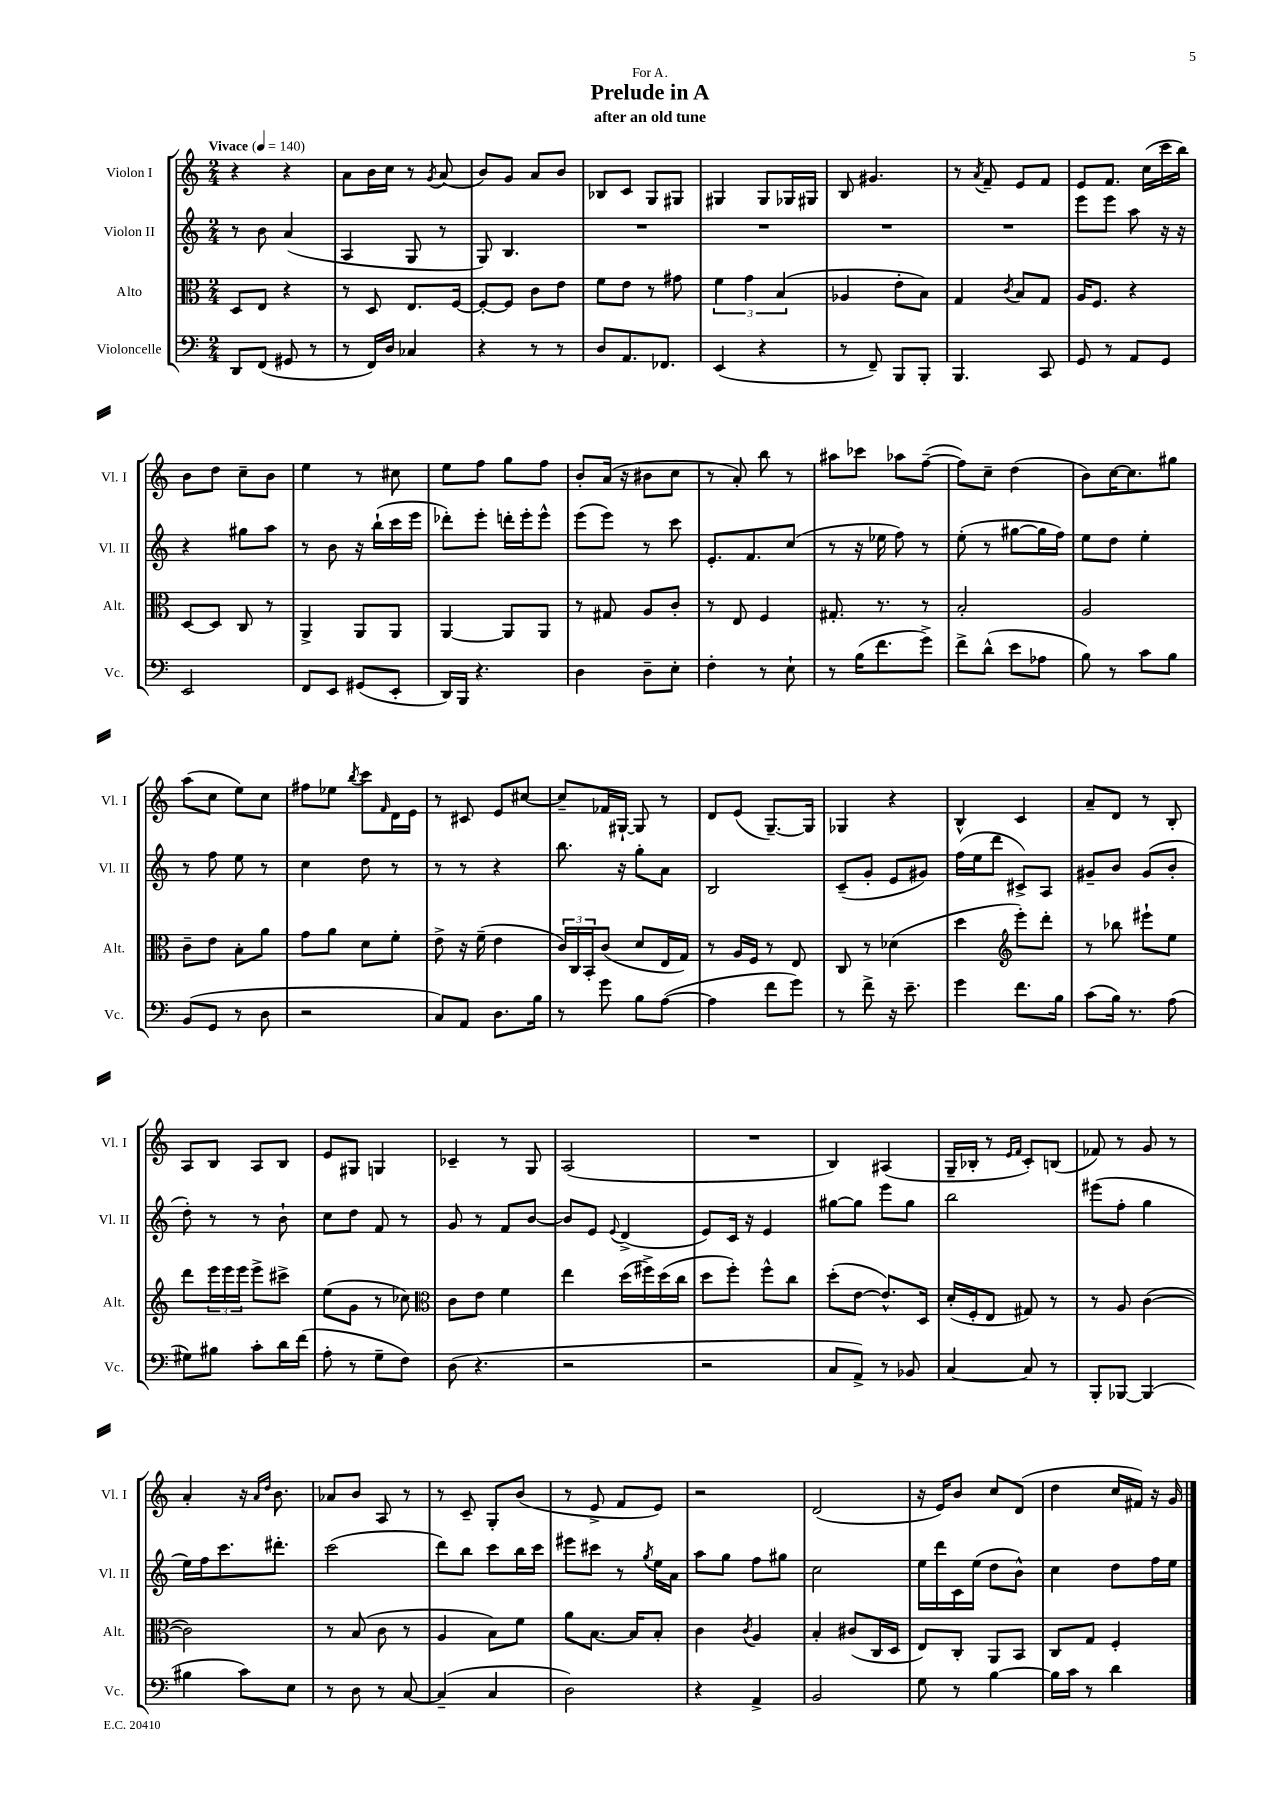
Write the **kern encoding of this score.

**kern	**kern	**kern	**kern
*part4	*part3	*part2	*part1
*staff4	*staff3	*staff2	*staff1
*I"Violoncelle	*I"Alto	*I"Violon II	*I"Violon I
*I'Vc.	*I'Alt.	*I'Vl. II	*I'Vl. I
*clefF4	*clefC3	*clefG2	*clefG2
*k[]	*k[]	*k[]	*k[]
*M2/4	*M2/4	*M2/4	*M2/4
*MM140	*MM140	*MM140	*MM140
=1	=1	=1	=1
!	!	!	!LO:TX:a:B:t=Vivace
8DD/L	8D/L	8r	4r
(8FF/J	8E/J	8b\	.
8GG#X/	4r	(4a/	4r
8r	.	.	.
=2	=2	=2	=2
8r	8r	4A/	8a\L
16FF/LL)	8D/	.	16b\L
16D/JJ	.	.	16cc\JJ
4C-X/	8.E/L	8G/	8r
.	.	.	8qg/
.	.	8r	(8a/
.	[16F/Jk	.	.
=3	=3	=3	=3
4r	8F'/L_	8G/)	8b/L)
.	8F/J]	4.B/	8g/J
8r	8c\L	.	8a/L
8r	8e\J	.	8b/J
=4	=4	=4	=4
8D/L	8f\L	2r	8B-X/L
8.AA/	8e\J	.	8c/J
.	8r	.	8G/L
8.FF-X/J	.	.	.
.	8g#X\	.	8G#X/J
=5	=5	=5	=5
(4EE/	6f\	2r	4G#X/
.	6g\	.	.
4r	.	.	8G#/L
.	(6B/	.	.
.	.	.	16G-X/L
.	.	.	16G#X/JJ
=6	=6	=6	=6
8r	4A-X/	2r	8B/
8FF~/)	.	.	4.g#X/
8BBB/L	8e'\L	.	.
8BBB'/J	8B\J)	.	.
=7	=7	=7	=7
4.BBB/	4G/	2r	8r
.	.	.	8qa/
.	.	.	8f~/
.	8qc/	.	.
.	8B/L	.	8e/L
8CC/	8G/J	.	8f/J
=8	=8	=8	=8
8GG/	16A/KL	8eee\L	8e/L
.	8.F/J	.	.
8r	.	8eee\J	8.f/J
8AA/L	4r	8aa\	.
.	.	.	(16cc\LL
8GG/J	.	16r	16ccc\
.	.	16r	16bb\JJ)
!!LO:LB:g=z
=9	=9	=9	=9
2EE/	[8D/L	4r	8b\L
.	8D/J]	.	8dd\J
.	8C/	8gg#X\L	8cc~\L
.	8r	8aa\J	8b\J
=10	=10	=10	=10
8FF/L	4AA^/	8r	4ee\
8EE/J	.	8b\	.
(8GG#X/L	8AA/L	16r	8r
.	.	(16bb`\LL	.
8EE'/J	8AA/J	16ccc\	8cc#X\
.	.	16eee\JJ	.
=11	=11	=11	=11
16DD/LL)	[4AA/	8ddd-X'\L)	8ee\L
16BBB/JJ	.	.	.
4.r	.	8eee'\J	8ff\J
.	8AA/L]	16dddn'\LL	8gg\L
.	.	16eee'\J	.
.	8AA/J	8eee^^\J	8ff\J
=12	=12	=12	=12
4D\	8r	(8eee\L	8b'/L
.	8G#X/	8eee\J)	(16a/Jk
.	.	.	16r
8D~\L	8A/L	8r	8b#X\L
8E'\J	8c'/J	8ccc\	8cc\J
=13	=13	=13	=13
4F'\	8r	8.e'/L	8r
.	8E/	.	8a'/)
.	.	8.f/	.
8r	4F/	.	8bb\
8E`\	.	(8cc/J	8r
=14	=14	=14	=14
8r	8.G#X'/	8r	8aa#X\L
(16B\KL	.	16r	8ccc-X\J
8.f\	8.r	16ee-X\	.
.	.	8ff\)	8aa-X\L
8g^\J)	8r	8r	([8ff~\J
=15	=15	=15	=15
8f^\L	2B'/	(8ee'\	8ff\L])
(8d^^\J	.	8r	8cc~\J
8e\L	.	[8gg#X\L	(4dd\
8A-X\J	.	16gg#\L]	.
.	.	16ff\JJ)	.
=16	=16	=16	=16
8B\)	2A/	8ee\L	8b\L)
8r	.	8dd\J	[16cc\K
.	.	.	8.cc\]
8c\L	.	4ee'\	.
8B\J	.	.	8gg#X\J
!!LO:LB:g=z
=17	=17	=17	=17
(8BB/L	8c~\L	8r	(8aa\L
8GG/J	8e\J	8ff\	8cc\J
8r	8B'\L	8ee\	8ee\L)
8D\	8a\J	8r	8cc\J
=18	=18	=18	=18
2r	8g\L	4cc\	8ff#X\L
.	8a\J	.	8ee-X\J
.	.	.	8qbb/
.	8d\L	8dd\	8ccc\L
.	.	.	16qqf/
.	8f'\J	8r	16d\L
.	.	.	16e\JJ
=19	=19	=19	=19
8C/L)	8e^\	8r	8r
8AA/J	16r	8r	8c#X/
.	(16f~\	.	.
8.D\L	4e\	4r	8e/L
.	.	.	[8cc#X/J
16B\Jk	.	.	.
=20	=20	=20	=20
8r	24c/LL)	8.bb\	8cc#~/L]
.	24C/	.	.
.	24BB'/J	.	.
8g\	(8c/J	.	16f-X/L
.	.	16r	[16G#X`/JJ
8B\L	8d/L	8gg'\L	8G#/]
([8A\J	16E/L	8a\J	8r
.	16G/JJ)	.	.
=21	=21	=21	=21
4A\]	8r	2B/	8d/L
.	16A/LL	.	(8e/J
.	16F/JJ	.	.
8f\L	8r	.	[8.G~/L)
8g\J)	8E/	.	.
.	.	.	16G/Jk]
=22	=22	=22	=22
8r	8C/	(8c~/L	4G-X/
8f^\	8r	8g'/J	.
16r	(4d-X\	8e/L	4r
8.e~\	.	.	.
.	.	8g#X/J)	.
=23	=23	=23	=23
4g\	4dd\	(16ff\LL	4B^^/
.	.	16ee\J	.
.	.	8ddd\J	.
*	*clefG2	*	*
8.f\L	8eee'\L)	8c#X^/L)	4c/
.	8ddd'\J	8A/J	.
16B\Jk	.	.	.
=24	=24	=24	=24
(8c\L	8r	8g#X~/L	8a~/L
16B\Jk)	8bb-X\	8b/J	8d/J
8.r	.	.	.
.	8eee#X`\L	(8g#/L	8r
(8A\	8ee\J	8b'/J	8B'/
!!LO:LB:g=z
=25	=25	=25	=25
8G#X\L)	8ddd\L	8dd'\)	8A/L
8B#X\J	24eee\L	8r	8B/J
.	24eee\	.	.
.	24eee\JJ	.	.
8c'\L	8eee^\L	8r	8A/L
16d\L	8ccc#X^\J	8b`\	8B/J
(16f\JJ	.	.	.
=26	=26	=26	=26
8A'\	(8ee\L	8cc\L	8e/L
8r	8g\J	8dd\J	8G#X/J
8G~\L	8r	8f/	4Gn/
8F\J)	8cc-X\)	8r	.
=27	=27	=27	=27
*	*clefC3	*	*
(8D\	8c\L	8g/	4c-X~/
4.r	8e\J	8r	.
.	4f\	8f/L	8r
.	.	[8b/J	8G/
=28	=28	=28	=28
2r	4ee\	8b/L]	(2A/
.	.	8e/J	.
.	.	8qqe/	.
.	(16dd\LL	(4d^/	.
.	16ff#X^\)	.	.
.	(16dd\	.	.
.	16cc\JJ	.	.
=29	=29	=29	=29
2r	8dd\L	8e/L)	2r
.	8ff'\J)	16c/Jk	.
.	.	16r	.
.	8ff^^\L	4e/	.
.	8cc\J	.	.
=30	=30	=30	=30
8C/L	(8dd'\L	[8gg#X\L	4B/)
8AA^/J)	[8e\J	8gg#\J]	.
8r	8.e^^/L])	8eee\L	(4A#X/
8BB-X/	.	8gg#\J	.
.	16D/Jk	.	.
=31	=31	=31	=31
[4C/	(16d'/LL	2bb\	16G~/LL
.	16F'/J	.	16B-X'/JJ
.	8E/J	.	8r
.	.	.	16qqe/LL
.	.	.	16qqf/JJ
8C/]	8G#X/)	.	8c'/L)
8r	8r	.	(8Bn/J
=32	=32	=32	=32
8BBB'/L	8r	(8eee#X\L	8f-X/)
[8BBB-X/J	8A/	8ff'\J	8r
(4BBB-/]	([4c\	4gg\	8g/
.	.	.	8r
!!LO:LB:g=z
=33	=33	=33	=33
4B#X\	2c\])	16ee\LL)	4a'/
.	.	16ff\J	.
.	.	8.ccc\	.
8c\L)	.	.	16r
.	.	.	16qqa/LL
.	.	.	16qqdd/JJ
.	.	8.ddd#X'\J	8.b\
8E\J	.	.	.
=34	=34	=34	=34
8r	8r	(2ccc\	8a-X/L
8D\	(8B/	.	8b/J
8r	8c\	.	8A/
[8C/	8r	.	8r
=35	=35	=35	=35
(4C~/]	4A/	8ddd\L)	8r
.	.	8bb\J	8c~/
4C/	8B\L)	8ccc\L	8G'/L
.	8f\J	16bb\L	(8b/J
.	.	16ccc\JJ	.
=36	=36	=36	=36
2D\)	8a\L	8eee#X\L	8r
.	[8.B\J	8ccc#X\J	8e^/
.	.	8r	8f/L
.	16B/KL]	.	.
.	.	8qgg/	.
.	8B'/J	16ee\LL	8e/J)
.	.	16a\JJ	.
=37	=37	=37	=37
4r	4c\	8aa\L	2r
.	.	8gg\J	.
.	8qc/	.	.
4AA^/	4A/	8ff\L	.
.	.	8gg#X\J	.
=38	=38	=38	=38
2BB/	4B'/	2cc\	(2d/
.	(8c#X/L	.	.
.	16C/L	.	.
.	16D/JJ	.	.
=39	=39	=39	=39
8G\	8E/L)	16ee\LL	16r
.	.	16ddd\	16e/KL)
8r	8C'/J	16c\	8b/J
.	.	(16ee\JJ	.
[4B\	8AA/L	8dd\L	8cc/L
.	8BB/J	8b^^\J)	(8d/J
=40	=40	=40	=40
16B\LL]	8C/L	4cc\	4dd\
16c\JJ	.	.	.
8r	8G/J	.	.
4d\	4F'/	8dd\L	16cc/LL
.	.	.	16f#X/JJ)
.	.	16ff\L	16r
.	.	16ee\JJ	16g/
==	==	==	==
*-	*-	*-	*-
